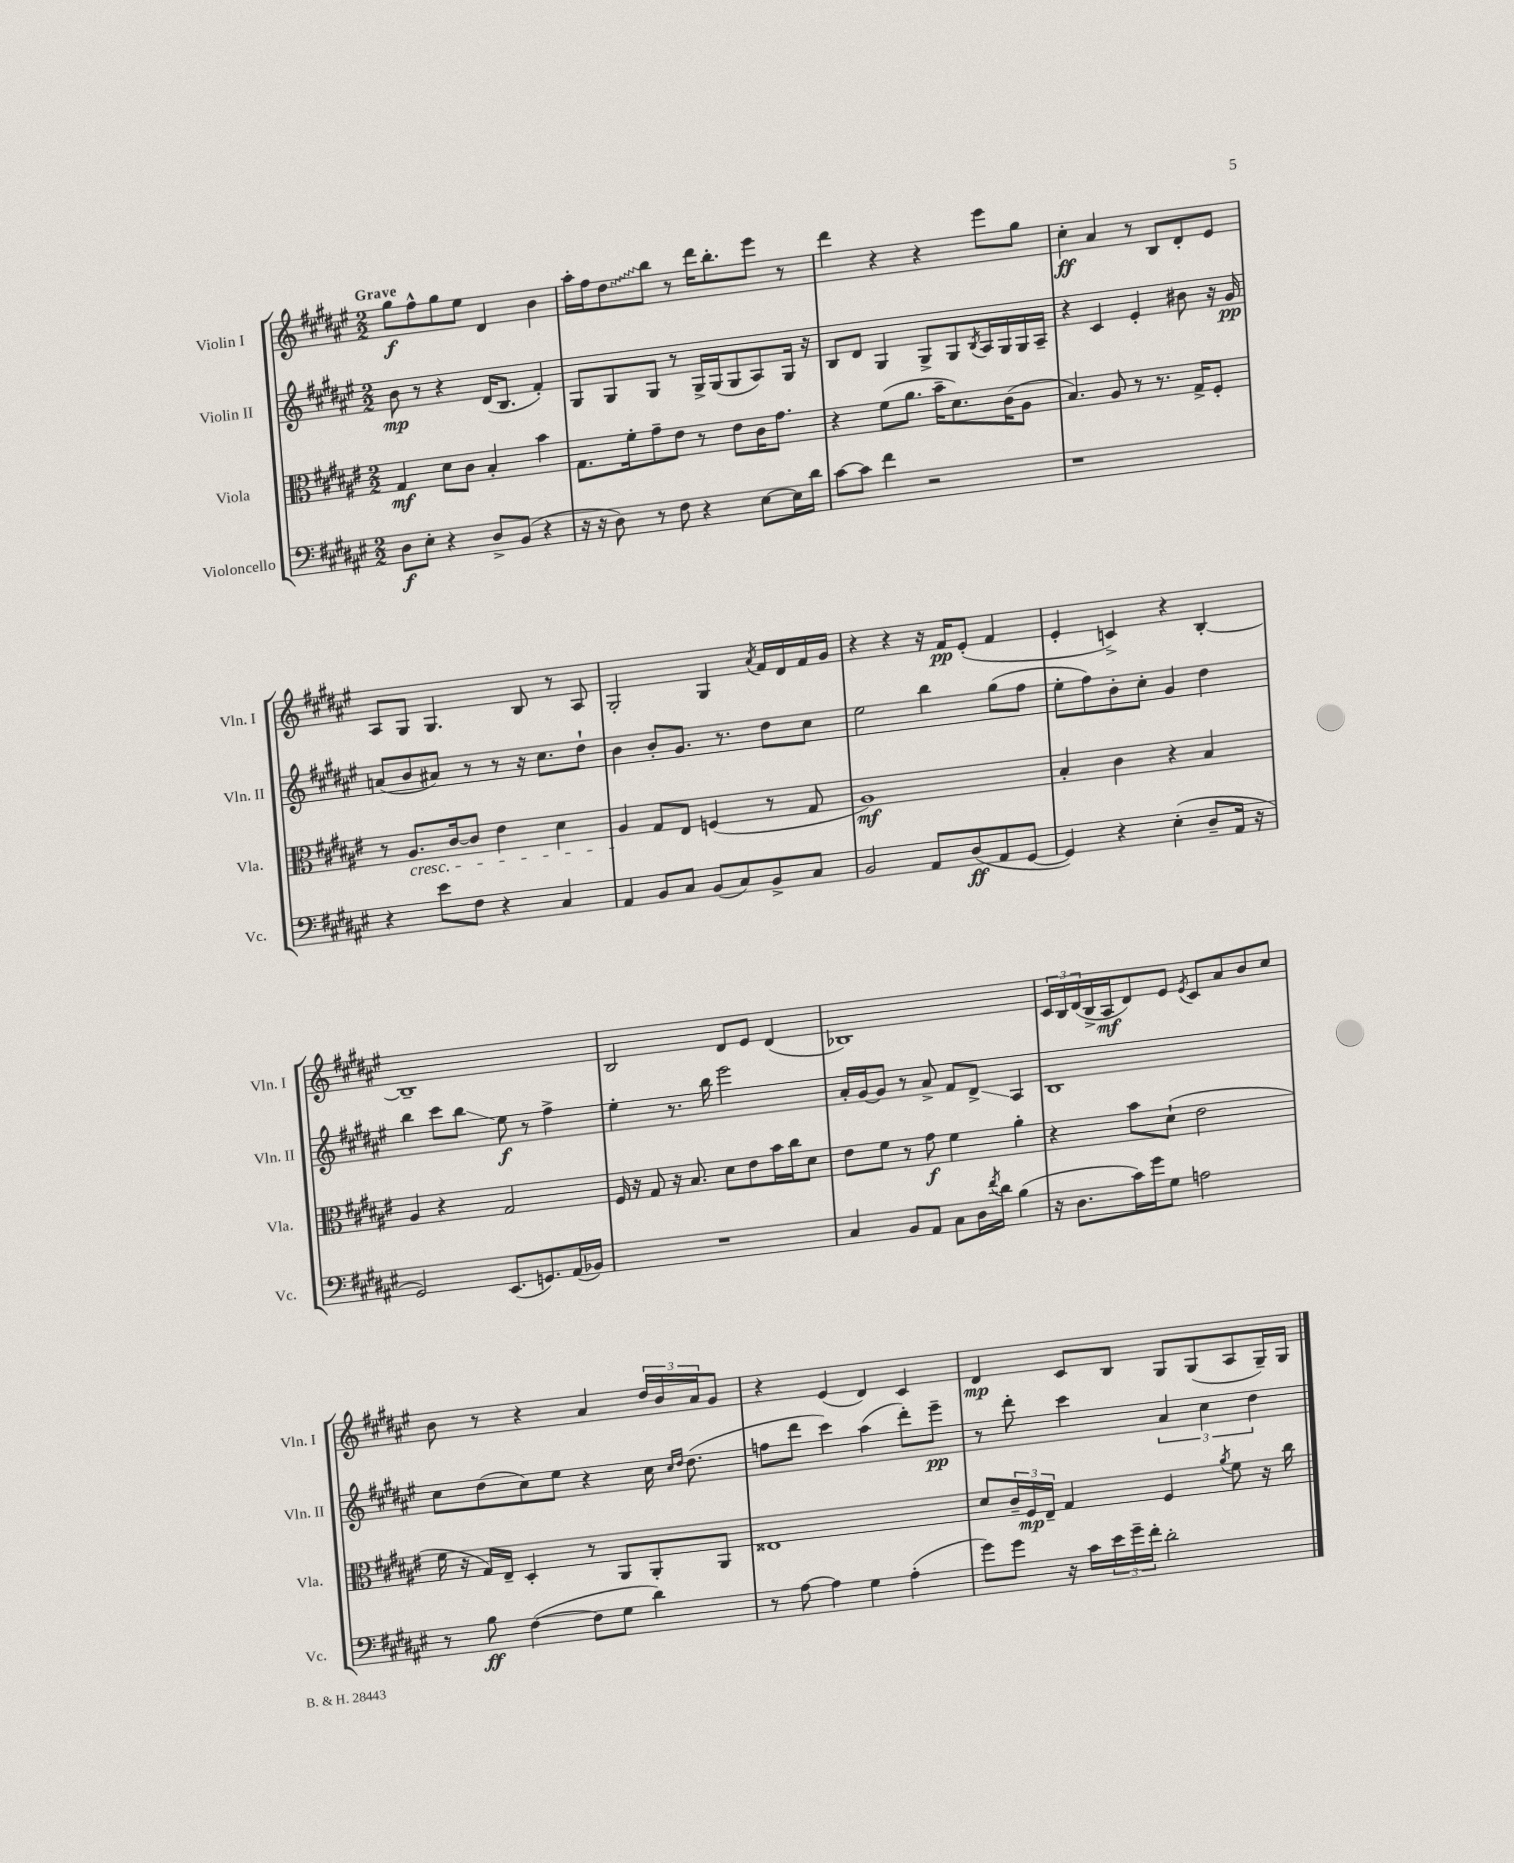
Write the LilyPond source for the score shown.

<<
\new StaffGroup <<
\new Staff = "s0" \with { instrumentName = "Violin I" shortInstrumentName = "Vln. I" } {
    \clef treble \key fis \major \numericTimeSignature \time 2/2 \tempo "Grave"
    gis''8\f fis''8-^ gis''8 eis''8 dis'4 b'4 |
    ais''16-. fis''16 \once \override Glissando.style = #'zigzag dis''8\glissando b''8 r8 dis'''16 b''8.-. eis'''8 r8 |
    dis'''4 r4 r4 eis'''8 gis''8 |
    cis''4-.\ff ais'4 r8 b8 dis'8-. eis'8 |
    ais8 gis8 gis4. b8 r8 ais8 |
    gis2-. gis4 \acciaccatura { ais'8 } fis'16 dis'16 fis'16 gis'16 |
    r4 r4 r16 fis'16\pp eis'8-.( fis'4 |
    eis'4-. c'4->) r4 b4~-. |
    b1-- |
    b2 dis'8 eis'8 dis'4( |
    bes1) |
    \tuplet 3/2 { cis'16 b16 dis'16( } b16-> ais16\mf dis'8) eis'8 \acciaccatura { eis'8 } cis'8 ais'8 b'8 cis''8 |
    b'8 r8 r4 ais'4 \tuplet 3/2 { dis''16 b'16 ais'16 } gis'8 |
    r4 eis'4( dis'4) cis'4 |
    dis'4\mp cis'8 b8 gis8 gis8( ais8 gis16--) gis16 \bar "|." |
}
\new Staff = "s1" \with { instrumentName = "Violin II" shortInstrumentName = "Vln. II" } {
    \clef treble \key fis \major \numericTimeSignature \time 2/2
    b'8\mp r8 r4 dis'16( b8. fis'4-.) |
    gis8 gis8 gis8 r8 gis16-> gis16( gis8 ais8) gis16 r16 |
    b8 dis'8 gis4 gis8-> gis8 \acciaccatura { b8 } ais16 gis16 gis16 ais16-- |
    r4 cis'4 eis'4-. bis'8 r16 gis'16\pp |
    a'8( b'8 ais'8) r8 r8 r16 cis''8. dis''8-! |
    b'4 b'8-. gis'8. r8. dis''8 cis''8 |
    eis''2 b''4 gis''8( fis''8 |
    eis''8-. fis''8) b'8-. cis''8-. gis'4 dis''4 |
    b''4 cis'''8 b''8\glissando eis''8\f r8 fis''4-> |
    eis''4-. r8. b''16 eis'''2 |
    ais'16-. gis'16~ gis'8 r8 ais'8-> fis'8 dis'8->\glissando ais4 |
    b1 |
    cis''8 dis''8( cis''8) eis''8 r4 cis''16 \grace { cis''16 dis''16 } dis''8.( |
    f''8 dis'''8 cis'''4) ais''4( dis'''8-.) eis'''8--\pp |
    r8 dis'''8-. cis'''4 \tuplet 3/2 { ais'4 cis''4 dis''4 } \bar "|." |
}
\new Staff = "s2" \with { instrumentName = "Viola" shortInstrumentName = "Vla." } {
    \clef alto \key fis \major \numericTimeSignature \time 2/2
    gis4\mf dis'8 cis'8 b4-. b'4 |
    gis8. fis'16-. gis'8-- eis'8 r8 eis'8 cis'16 gis'8. |
    r4 fis'8( ais'8. b'16-- dis'8.) cis'16( ais8 |
    b4.) ais8 r8 r8. gis16-> fis8-. |
    r8 ais8.\cresc cis'16~ cis'8 eis'4 dis'4 |
    ais4\! gis8 eis8 f4( r8 gis8 |
    ais1\mf) |
    b4-. cis'4 r4 b4 |
    ais4 r4 gis2 |
    fis16 r16 gis8 r16 b8. dis'8 eis'8 b'16 cis''16 dis'8 |
    eis'8 fis'8 r8 gis'8\f fis'4 ais'4-. |
    r4 b'8 dis'8-!( eis'2 |
    fis'16 r16 gis16) eis16-- dis4-. r8 ais,8 ais,8-. ais,8 |
    eisis1 |
    dis'8 \tuplet 3/2 { cis'16-- fis16\mp eis16-- } gis4 fis4 \acciaccatura { ais'8 } fis'8 r16 cis''16 \bar "|." |
}
\new Staff = "s3" \with { instrumentName = "Violoncello" shortInstrumentName = "Vc." } {
    \clef bass \key fis \major \numericTimeSignature \time 2/2
    dis8\f eis8-. r4 dis8-> b,8( r4 |
    r16 r16 dis8) r8 fis8 r4 eis8~ eis16 dis'16 |
    cis'8~ cis'8 fis'4 r2 |
    r1 |
    r4 eis'8 fis8 r4 cis4 |
    ais,4 b,8 cis8 b,8( cis8) b,8-> cis8 |
    b,2 ais,8 dis8\ff( ais,8 gis,8~ |
    gis,4) r4 eis4-.( dis8-- ais,16 r16 |
    gis,2) eis,8.( g,8.) ais,16( bes,16) |
    R1 |
    cis4 b,8 ais,8 cis8 dis16 \acciaccatura { fis'8 } dis'16 b4( |
    r16 dis8. cis'16) gis'16 gis8 a2 |
    r8 b8\ff fis4~( fis8 gis8 dis'4) |
    r8 ais8~ ais4 gis4 ais4-.( |
    gis'8) gis'8 r16 cis'16 \tuplet 3/2 { eis'16 gis'16-- fis'16-. } dis'2-. \bar "|." |
}
>>
>>
\layout { \context { \Score \remove "Bar_number_engraver" } }
